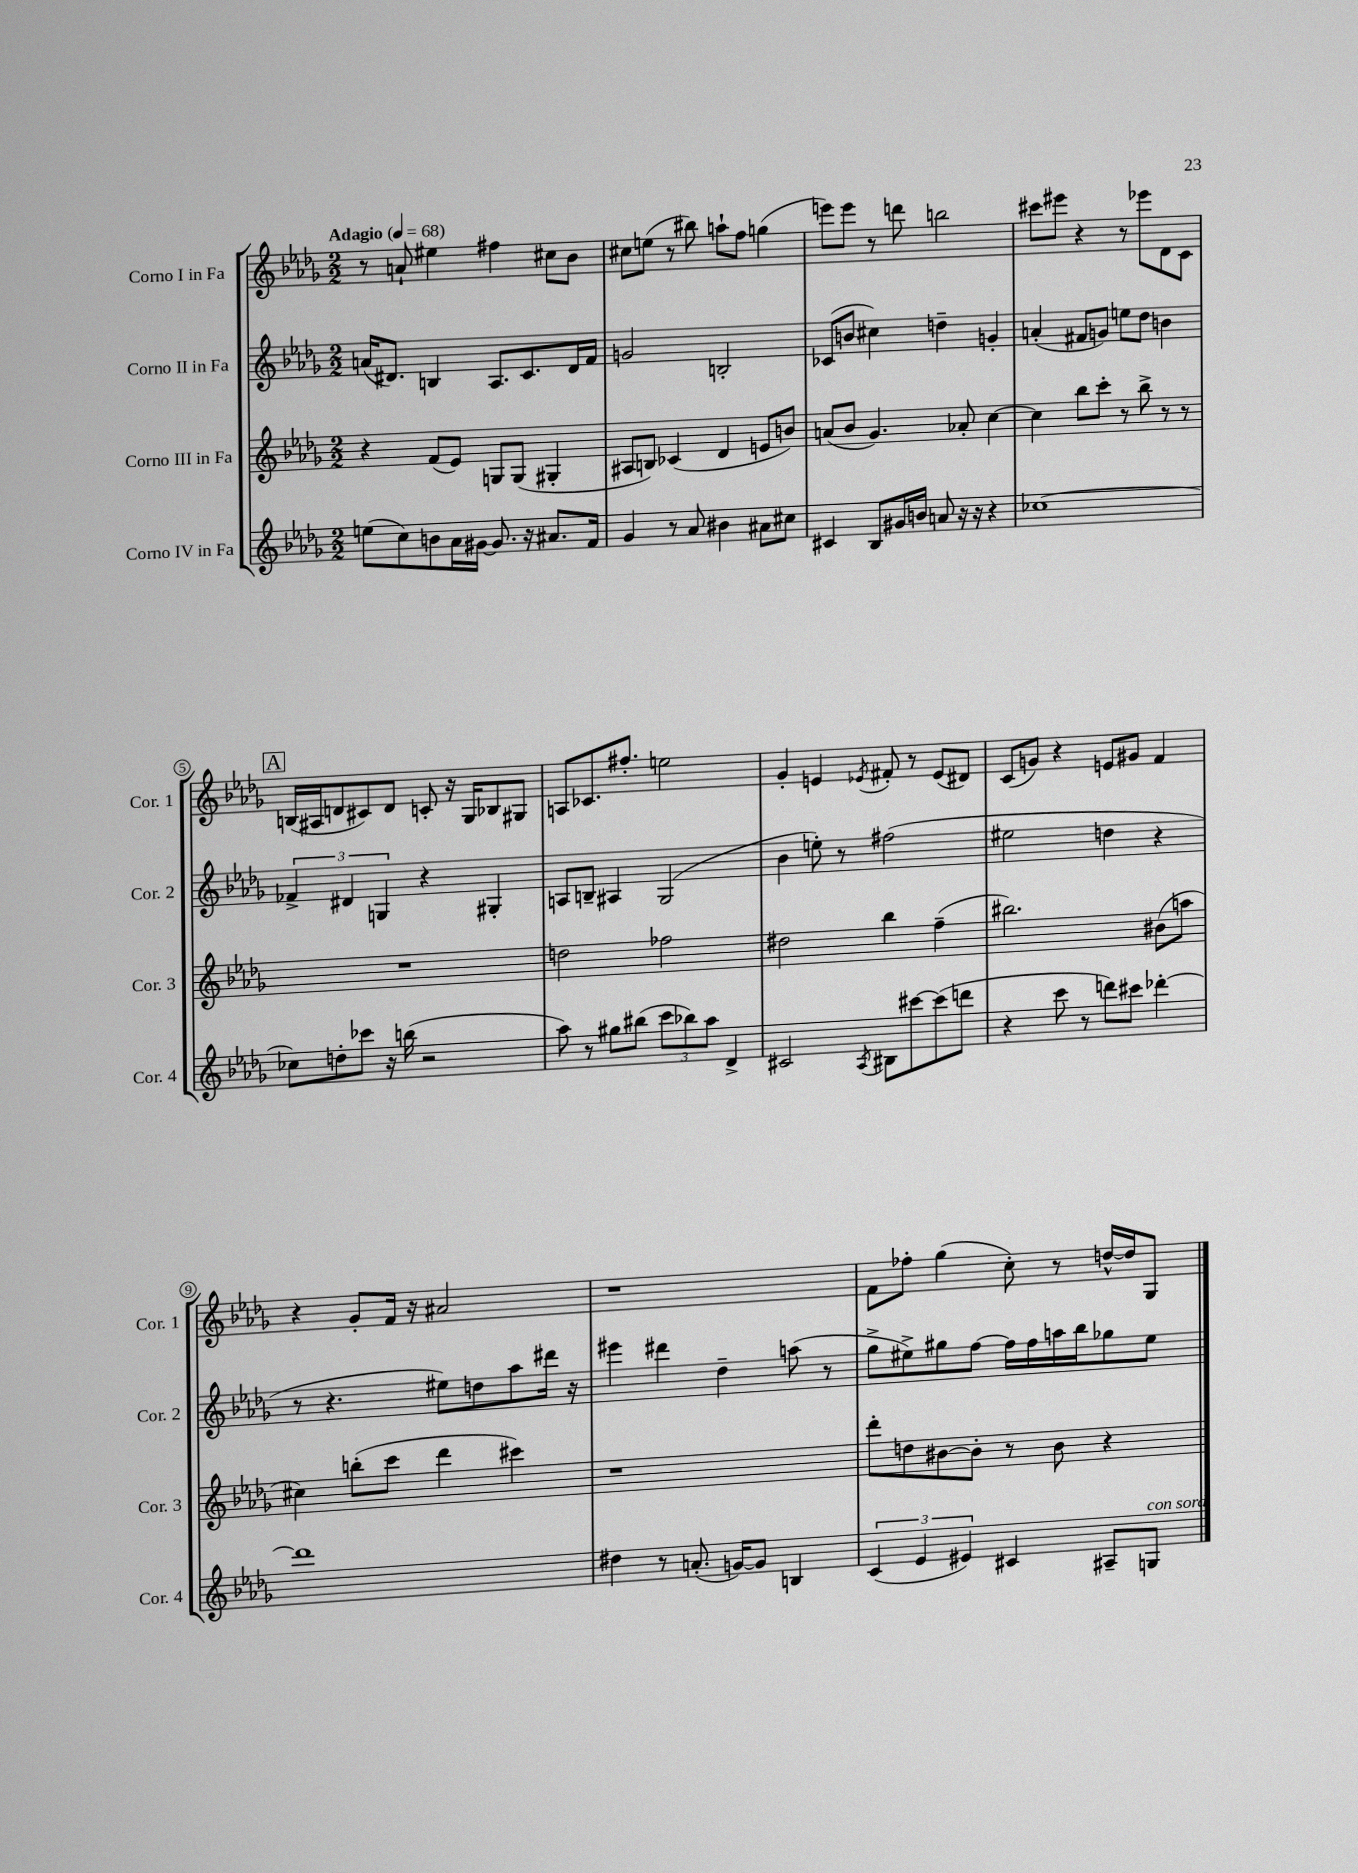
<<
\new StaffGroup <<
\new Staff = "s0" \with { instrumentName = "Corno I in Fa" shortInstrumentName = "Cor. 1" } {
    \clef treble \key des \major \numericTimeSignature \time 2/2 \tempo "Adagio" 4 = 68
    r8 a'8-! eis''4 fis''4 cis''8 bes'8 |
    cis''8 e''8( r8 bis''8) a''8-! f''8 g''4( |
    e'''8) e'''8 r8 d'''8 b''2 |
    cis'''8 eis'''8 r4 r8 ees'''8 des'8 c'8 |
    \mark \markup { \box "A" } b16( ais16 d'8 cis'8) d'8 c'8-. r16 ges16 bes8 gis8 |
    a8 ces'8. fis''8.-. e''2 |
    ges'4-. e'4 \acciaccatura { ees'8 } fis'8-. r8 ees'8( dis'8) |
    c'8( g'8) r4 e'8 gis'8 f'4 |
    r4 ges'8-. f'16 r16 ais'2 |
    r1 |
    f'8 fes''8-. ges''4( c''8-.) r8 d''16~-^ d''16 ges8 \bar "|." |
}
\new Staff = "s1" \with { instrumentName = "Corno II in Fa" shortInstrumentName = "Cor. 2" } {
    \clef treble \key des \major \numericTimeSignature \time 2/2
    a'16( dis'8.) b4 aes8. c'8. dis'16 f'16 |
    g'2 b2-. |
    ces'8( b'8 cis''4) d''4-- g'4-. |
    a'4-.( fis'8 g'8) e''8 des''8 b'4 |
    \mark \markup { \box "A" } \tuplet 3/2 { fes'4-> dis'4 g4 } r4 gis4-. |
    a8 b8-- ais4 ges2( |
    bes'4 e''8-.) r8 fis''2( |
    eis''2 d''4 r4 |
    r8 r4. eis''8) d''8 aes''8 dis'''16 r16 |
    eis'''4 dis'''4 des''4-- a''8( r8 |
    ges''8-> eis''8->) gis''8 f''8~ f''16 f''16 a''16 bes''16 ges''8 eis''8 \bar "|." |
}
\new Staff = "s2" \with { instrumentName = "Corno III in Fa" shortInstrumentName = "Cor. 3" } {
    \clef treble \key des \major \numericTimeSignature \time 2/2
    r4 f'8( ees'8) g8 g8( gis4-. |
    ais8 b8) ces'4( des'4 e'8 b'8) |
    a'8( bes'8 ges'4.) aes'8-. c''4~ |
    c''4 bes''8 c'''8-. r8 bes''8-> r8 r8 |
    \mark \markup { \box "A" } R1 |
    d''2 fes''2 |
    dis''2 bes''4 f''4--( |
    bis''2.) bis'8( a''8 |
    cis''4) b''8-.( c'''8 des'''4 cis'''4) |
    r1 |
    des'''8-. d''8 bis'8~ bis'8-. r8 bis'8 r4 \bar "|." |
}
\new Staff = "s3" \with { instrumentName = "Corno IV in Fa" shortInstrumentName = "Cor. 4" } {
    \clef treble \key des \major \numericTimeSignature \time 2/2
    e''8( c''8) b'8 aes'16 gis'16~ gis'8. r16 ais'8. f'16 |
    ges'4 r8 aes'8 bis'4 ais'8 cis''8 |
    cis'4 bes8 gis'16 b'16 a'8 r16 r16 r4 |
    ces''1~ |
    \mark \markup { \box "A" } ces''8 d''8-. ces'''8 r16 b''16( r2 |
    aes''8) r8 gis''8 bis''8( \tuplet 3/2 { c'''8 bes''8) aes''8 } des'4-> |
    cis'2 \acciaccatura { aes8 } bis8 cis'''8~ cis'''8( d'''8 |
    r4 c'''8 r8 d'''8) cis'''8 des'''4~-. |
    des'''1 |
    dis''4 r8 a'8.-.( g'16~) g'8 b4 |
    \tuplet 3/2 { c'4( ees'4 eis'4) } cis'4 ais8-- g8^\markup { \italic "con sord." } \bar "|." |
}
>>
>>
\layout { \context { \Score \override BarNumber.stencil = #(make-stencil-circler 0.1 0.3 ly:text-interface::print) } }
